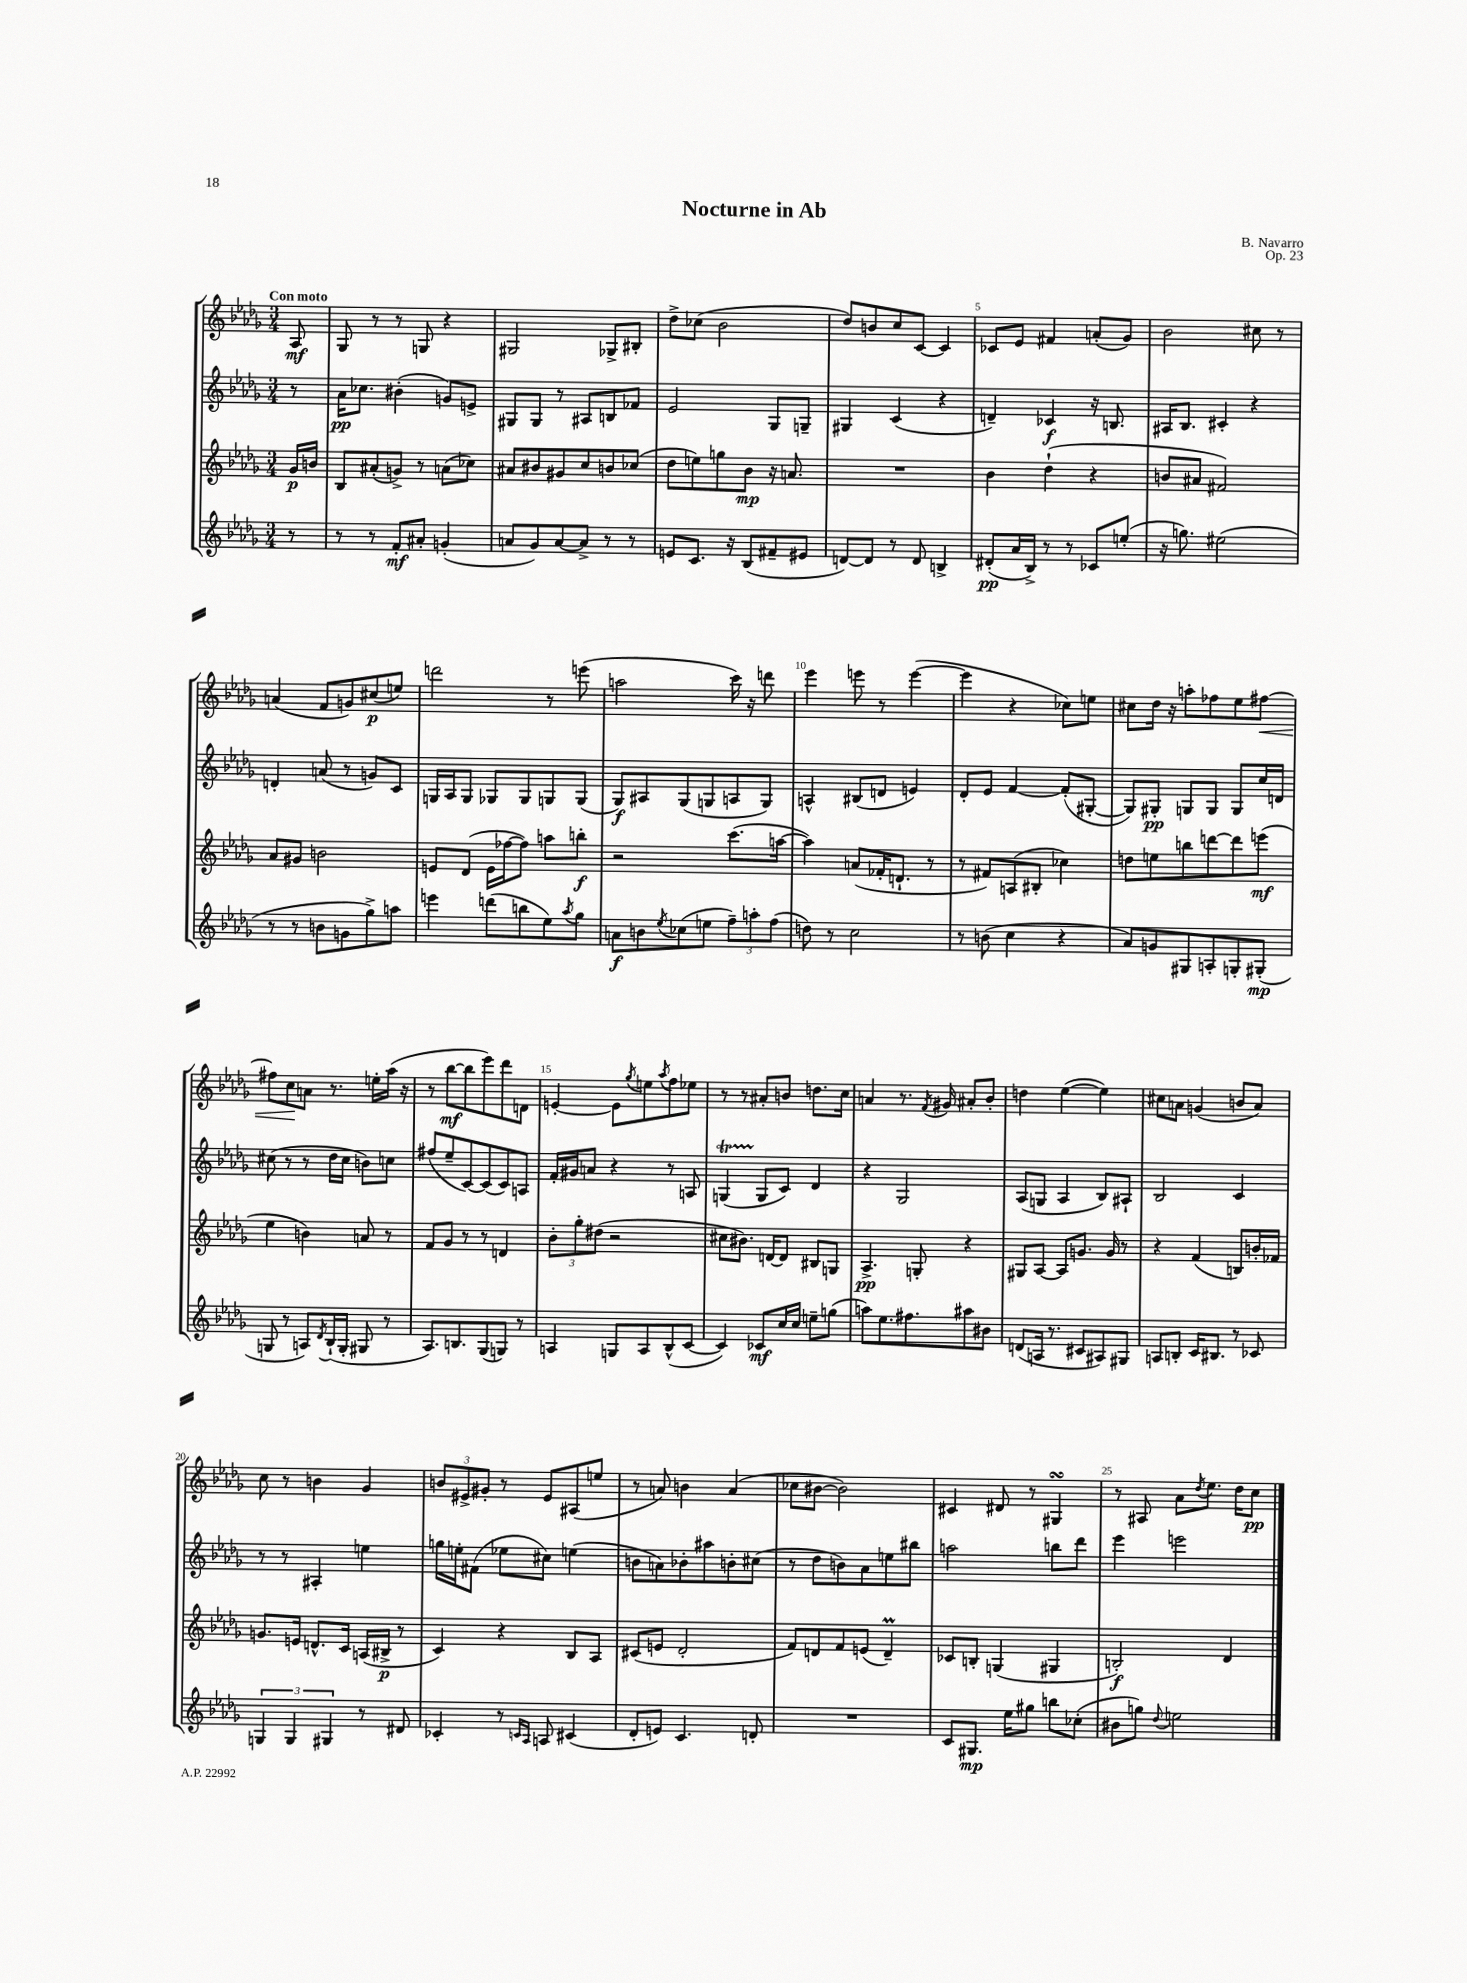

**kern	**dynam	**kern	**dynam	**kern	**dynam	**kern	**dynam
*part4	*part4	*part3	*part3	*part2	*part2	*part1	*part1
*staff4	*staff4	*staff3	*staff3	*staff2	*staff2	*staff1	*staff1
*clefG2	*	*clefG2	*	*clefG2	*	*clefG2	*
*k[b-e-a-d-g-]	*	*k[b-e-a-d-g-]	*	*k[b-e-a-d-g-]	*	*k[b-e-a-d-g-]	*
*M3/4	*	*M3/4	*	*M3/4	*	*M3/4	*
=	=	=	=	=	=	=	=
!	!	!	!	!	!	!LO:TX:a:B:t=Con moto	!
8r	.	16g-/LL	p	8r	.	8A-/	mf
.	.	16bn/JJ	.	.	.	.	.
=1	=1	=1	=1	=1	=1	=1	=1
8r	.	8B-/L	.	16a-\KL	pp	8G-/	.
.	.	.	.	8.cc-X\J	.	.	.
8r	.	(8a#X'/	.	.	.	8r	.
8f'/L	mf	8gn^/J)	.	(4b#X'\	.	8r	.
8a#X'/J	.	8r	.	.	.	8Gn/	.
(4gn'/	.	(8an\L	.	8gn/L)	.	4r	.
.	.	8cc-X\J)	.	8en^/J	.	.	.
=2	=2	=2	=2	=2	=2	=2	=2
8an/L	.	8a#X/L	.	8G#X/L	.	2G#X/	.
8g-/)	.	8b#X/	.	8G#/J	.	.	.
[8a/	.	8g#X/	.	8r	.	.	.
8a^/J]	.	8cc/	.	8A#X/L	.	.	.
8r	.	8bn/	.	8Bn/	.	8G-X^/L	.
8r	.	(8cc-X/J	.	8f-X/J	.	8B#X'/J	.
=3	=3	=3	=3	=3	=3	=3	=3
8en/L	.	8dd-\L	.	2e-/	.	8dd-^\L	.
8.c/J	.	8een\)	.	.	.	(8cc-X\J	.
.	.	8ggn\	.	.	.	2b-\	.
16r	.	.	.	.	.	.	.
(8B-/L	.	8b-\J	mp	.	.	.	.
8f#X~/	.	16r	.	8G-/L	.	.	.
.	.	8.an/	.	.	.	.	.
8e#X/J	.	.	.	8Gn~/J	.	.	.
=4	=4	=4	=4	=4	=4	=4	=4
[8dn/L)	.	2.r	.	4G#X/	.	8dd-/L)	.
8d/J]	.	.	.	.	.	8bn/	.
8r	.	.	.	(4c/	.	8cc/	.
8d/	.	.	.	.	.	[8c/J	.
4Bn^/	.	.	.	4r	.	4c/]	.
=5	=5	=5	=5	=5	=5	=5	=5
(8d#X'/L	pp	4b-\	.	4dn~/)	.	8c-X/L	.
16a-/L	.	.	.	.	.	8e-/J	.
16B-^/JJ)	.	.	.	.	.	.	.
8r	.	(4dd-`\	.	4c-X/	f	4f#X/	.
8r	.	.	.	.	.	.	.
8c-X/L	.	4r	.	16r	.	(8an'/L	.
.	.	.	.	8.Bn/	.	.	.
(8een'/J	.	.	.	.	.	8g-/J)	.
=6	=6	=6	=6	=6	=6	=6	=6
16r	.	8bn/L	.	16A#X/KL	.	2b-\	.
8.ggn\)	.	.	.	8.B-/J	.	.	.
.	.	8a#X/J	.	.	.	.	.
(2ee#X\	.	2f#X/)	.	4c#X'/	.	.	.
.	.	.	.	4r	.	8cc#X\	.
.	.	.	.	.	.	8r	.
!!LO:LB:g=z
=7	=7	=7	=7	=7	=7	=7	=7
8r	.	8a-/L	.	4dn'/	.	(4an/	.
8r	.	8g#X/J	.	.	.	.	.
8bn\L	.	2bn\	.	(8an/	.	8f/L	.
8gn\	.	.	.	8r	.	8gn/)	.
8gg-^\)	.	.	.	8gn/L)	.	(8cc#X/	p
8aan\J	.	.	.	8c/J	.	8een/J)	.
=8	=8	=8	=8	=8	=8	=8	=8
4eeen\	.	8en/L	.	16Gn/LL	.	2dddn\	.
.	.	.	.	16A-/J	.	.	.
.	.	(8d-/J	.	8G/J	.	.	.
(8dddn\L	.	16e\LL	.	8G-X/L	.	.	.
.	.	[16ff-X\J	.	.	.	.	.
8bbn\	.	8ff-\J])	.	8G-/	.	.	.
8ee-\)	.	8aan\L	.	8Gn/	.	8r	.
8qaa-/	.	.	.	.	.	.	.
8gg-\J	.	8bbn'\J	f	(8G/J	.	(8eeen\	.
=9	=9	=9	=9	=9	=9	=9	=9
8an\L	f	2r	.	8G-/L)	f	2aan\	.
8bn\	.	.	.	8A#X/	.	.	.
8qee-/	.	.	.	.	.	.	.
(8cc-X\	.	.	.	(8G-/	.	.	.
8een\J	.	.	.	8Gn/	.	.	.
12ff~\L)	.	(8.ccc\L	.	8An/	.	16ccc\)	.
.	.	.	.	.	.	16r	.
12aan'\	.	.	.	.	.	.	.
.	.	.	.	8G/J)	.	8dddn\	.
(12ff\J	.	.	.	.	.	.	.
.	.	[16aan\Jk	.	.	.	.	.
=10	=10	=10	=10	=10	=10	=10	=10
8ddn\)	.	4aa\])	.	4An^^/	.	4eee-\	.
8r	.	.	.	.	.	.	.
2cc\	.	(8an/L	.	(8B#X/L	.	8eeen\	.
.	.	16f-X'/K	.	8dn/J	.	8r	.
.	.	8.dn`/J	.	.	.	.	.
.	.	.	.	4en/)	.	([4eee\	.
.	.	8r	.	.	.	.	.
=11	=11	=11	=11	=11	=11	=11	=11
8r	.	8r	.	8d-'/L	.	4eee\]	.
(8bn\	.	8f#X/L)	.	8e-/J	.	.	.
4cc\	.	(8An/	.	[4f/	.	4r	.
.	.	8B#X'/J	.	.	.	.	.
4r	.	4cc-X\)	.	(8f'/L]	.	8cc-X\L)	.
.	.	.	.	[8G#X'/J	.	8een\J	.
=12	=12	=12	=12	=12	=12	=12	=12
8a-/L)	.	8ddn\L	.	8G#/L])	.	8cc#X\L	.
8gn/	.	8een\	.	8G#X'/J	pp	16dd-\Jk	.
.	.	.	.	.	.	16r	.
8G#X/	.	8bbn\	.	8Gn/L	.	8aan'\L	.
8An'/	.	[8dddn\	.	8G/J	.	8ff-X\	.
8Gn'/	.	8ddd\]	.	8G/L	.	8ee-\	.
!	!	!	!	!	!	!	!LO:HP:b
(8G#X'/J	mp	(8eeen\J	mf	16cc/L	.	[8ff#X\J	<
.	.	.	.	16dn/JJ	.	.	.
!!LO:LB:g=z
=13	=13	=13	=13	=13	=13	=13	=13
8Gn/	.	4ee-\	.	(8cc#X\	.	8ff#X\L]	.
8r	.	.	.	8r	.	8cc\	.
8An/L)	.	4bn\)	.	8r	.	8an\J	[
8qd-/	.	.	.	.	.	.	.
(16B-`/L	.	.	.	16dd-\LL	.	8.r	.
16G'/JJ	.	.	.	16cc#\JJ	.	.	.
8G#X/	.	8an/	.	8bn\L)	.	.	.
.	.	.	.	.	.	16een'\LL	.
8r	.	8r	.	8ccn\J	.	(16aa-\JJ	.
.	.	.	.	.	.	16r	.
=14	=14	=14	=14	=14	=14	=14	=14
8.A-/L)	.	8f/L	.	(8ff#X/L	.	8r	.
.	.	8g-/J	.	8ee-~/	.	[8bb-\L	mf
8.Bn/	.	.	.	.	.	.	.
.	.	8r	.	[8c/)	.	8bb-\]	.
(8G-/	.	8r	.	(8c/]	.	8eee-\)	.
8Gn/J)	.	4dn/	.	8c/)	.	8ddd-\	.
8r	.	.	.	8An/J	.	8dn\J	.
=15	=15	=15	=15	=15	=15	=15	=15
4An/	.	12b-'\L	.	16f'/LL	.	[4en'/	.
.	.	.	.	16g#X/J	.	.	.
.	.	12gg-'\	.	.	.	.	.
.	.	.	.	8an/J	.	.	.
.	.	(12dd#X\J	.	.	.	.	.
8Gn/L	.	2r	.	4r	.	8e\L]	.
.	.	.	.	.	.	8qgg-/	.
8A/	.	.	.	.	.	8een\	.
.	.	.	.	.	.	8qaa-/	.
(8B-^^/	.	.	.	8r	.	8ff\	.
[8c/J	.	.	.	8An/	.	8ee-X\J	.
=16	=16	=16	=16	=16	=16	=16	=16
4c/])	.	8cc#X\L	.	(4Gnt/	.	8r	.
.	.	8.b#X\J)	.	.	.	8r	.
8c-X/L	mf	.	.	8G/L	.	8a#X'/L	.
.	.	[16dn/KL	.	.	.	.	.
16cc/L	.	8d/J]	.	8c/J)	.	8bn/J	.
16cc/JJ	.	.	.	.	.	.	.
8een~\L	.	8B#X/L	.	4d-/	.	8.ddn\L	.
(8ggn\J	.	8Gn/J	.	.	.	.	.
.	.	.	.	.	.	16cc\Jk	.
=17	=17	=17	=17	=17	=17	=17	=17
8aan\L)	.	4.A-^/	pp	4r	.	4an/	.
8.ee-\	.	.	.	.	.	.	.
.	.	.	.	2G-/	.	8.r	.
8.ff#X\	.	.	.	.	.	.	.
.	.	8Gn'/	.	.	.	.	.
.	.	.	.	.	.	8qf/	.
.	.	.	.	.	.	16g#X/	.
8aa#X\	.	4r	.	.	.	8a#X'/L	.
8b#X\J	.	.	.	.	.	8b-'/J	.
=18	=18	=18	=18	=18	=18	=18	=18
(8dn/L	.	8G#X/L	.	(8A-/L	.	4ddn\	.
16An/Jk	.	[8A-/J	.	8Gn/J	.	.	.
8.r	.	.	.	.	.	.	.
.	.	8A-/L]	.	4A-/	.	([4ee-\	.
8c#X/L	.	8.gn/J	.	.	.	.	.
8A#X/)	.	.	.	8B-/L)	.	4ee-\])	.
.	.	16g/	.	.	.	.	.
8G#X/J	.	8r	.	8A#X`/J	.	.	.
=19	=19	=19	=19	=19	=19	=19	=19
8An/L	.	4r	.	2B-/	.	8cc#X\L	.
8Bn'/J	.	.	.	.	.	8an\J	.
16c/KL	.	(4f/	.	.	.	(4gn/	.
8.B#X/J	.	.	.	.	.	.	.
8r	.	8Bn/L)	.	4c/	.	8bn/L	.
8c-X/	.	16bn'/L	.	.	.	8a/J)	.
.	.	16f-X/JJ	.	.	.	.	.
!!LO:LB:g=z
=20	=20	=20	=20	=20	=20	=20	=20
6Gn/	.	8.gn/L	.	8r	.	8cc\	.
.	.	.	.	8r	.	8r	.
6G/	.	.	.	.	.	.	.
.	.	16en/Jk	.	.	.	.	.
.	.	8.dn^^/L	.	4A#X'/	.	4bn\	.
6G#X/	.	.	.	.	.	.	.
.	.	16c/Jk	.	.	.	.	.
8r	.	(16An/LL	.	4een\	.	4g-/	.
.	.	16B#X^/JJ	p	.	.	.	.
8d#X/	.	8r	.	.	.	.	.
=21	=21	=21	=21	=21	=21	=21	=21
4c-X'/	.	4c/)	.	16ggn\LL	.	12bn/L	.
.	.	.	.	16een'\J	.	.	.
.	.	.	.	.	.	12e#X^/	.
.	.	.	.	(8f#X\J	.	.	.
.	.	.	.	.	.	12g#X'/J	.
8r	.	4r	.	8ee-X\L	.	8r	.
16qqcn/LL	.	.	.	.	.	.	.
16qqA-/JJ	.	.	.	.	.	.	.
8An/	.	.	.	8cc#X\J)	.	8e#/L	.
(4c#X/	.	8B-/L	.	(4een\	.	(8A#X/	.
.	.	8A-/J	.	.	.	8een/J	.
=22	=22	=22	=22	=22	=22	=22	=22
8d-'/L	.	(8c#X/L	.	8bn\L	.	8r	.
8en/J)	.	8en/J	.	8an\)	.	8an/)	.
4.c/	.	2d-'/	.	8b-X'\	.	4bn\	.
.	.	.	.	8aa#X\	.	.	.
.	.	.	.	8bn'\	.	(4a/	.
8dn'/	.	.	.	(8cc#X\J	.	.	.
=23	=23	=23	=23	=23	=23	=23	=23
2.r	.	8f/L)	.	8r	.	8cc-X\L	.
.	.	8dn/	.	8dd-\L	.	[8b#X\J	.
.	.	8f/	.	8bn\)	.	2b#\])	.
.	.	(8en/J	.	8a-\	.	.	.
.	.	4dm~/)	.	8een\	.	.	.
.	.	.	.	8bb#X\J	.	.	.
=24	=24	=24	=24	=24	=24	=24	=24
8c/L	.	8c-X/L	.	2aan\	.	4c#X/	.
8.G#X/J	mp	8Bn'/J	.	.	.	.	.
.	.	(4Gn/	.	.	.	8d#X/	.
16ee-\KL	.	.	.	.	.	.	.
8gg#X\J	.	.	.	.	.	8r	.
8bbn\L	.	4G#X/	.	8bbn\L	.	4G#XsSsS/	.
(8cc-X'\J	.	.	.	8ddd-\J	.	.	.
=25	=25	=25	=25	=25	=25	=25	=25
8b#X\L	.	2Bn'/)	f	4eee-\	.	8r	.
8ggn\J)	.	.	.	.	.	8A#X/	.
8qqdd-/	.	.	.	.	.	.	.
2een\	.	.	.	2eeen\	.	8a-\L	.
.	.	.	.	.	.	8qdd-/	.
.	.	.	.	.	.	8.ee-\J	.
.	.	4d-/	.	.	.	.	.
.	.	.	.	.	.	16dd-\KL	.
.	.	.	.	.	.	8cc\J	pp
==	==	==	==	==	==	==	==
*-	*-	*-	*-	*-	*-	*-	*-
